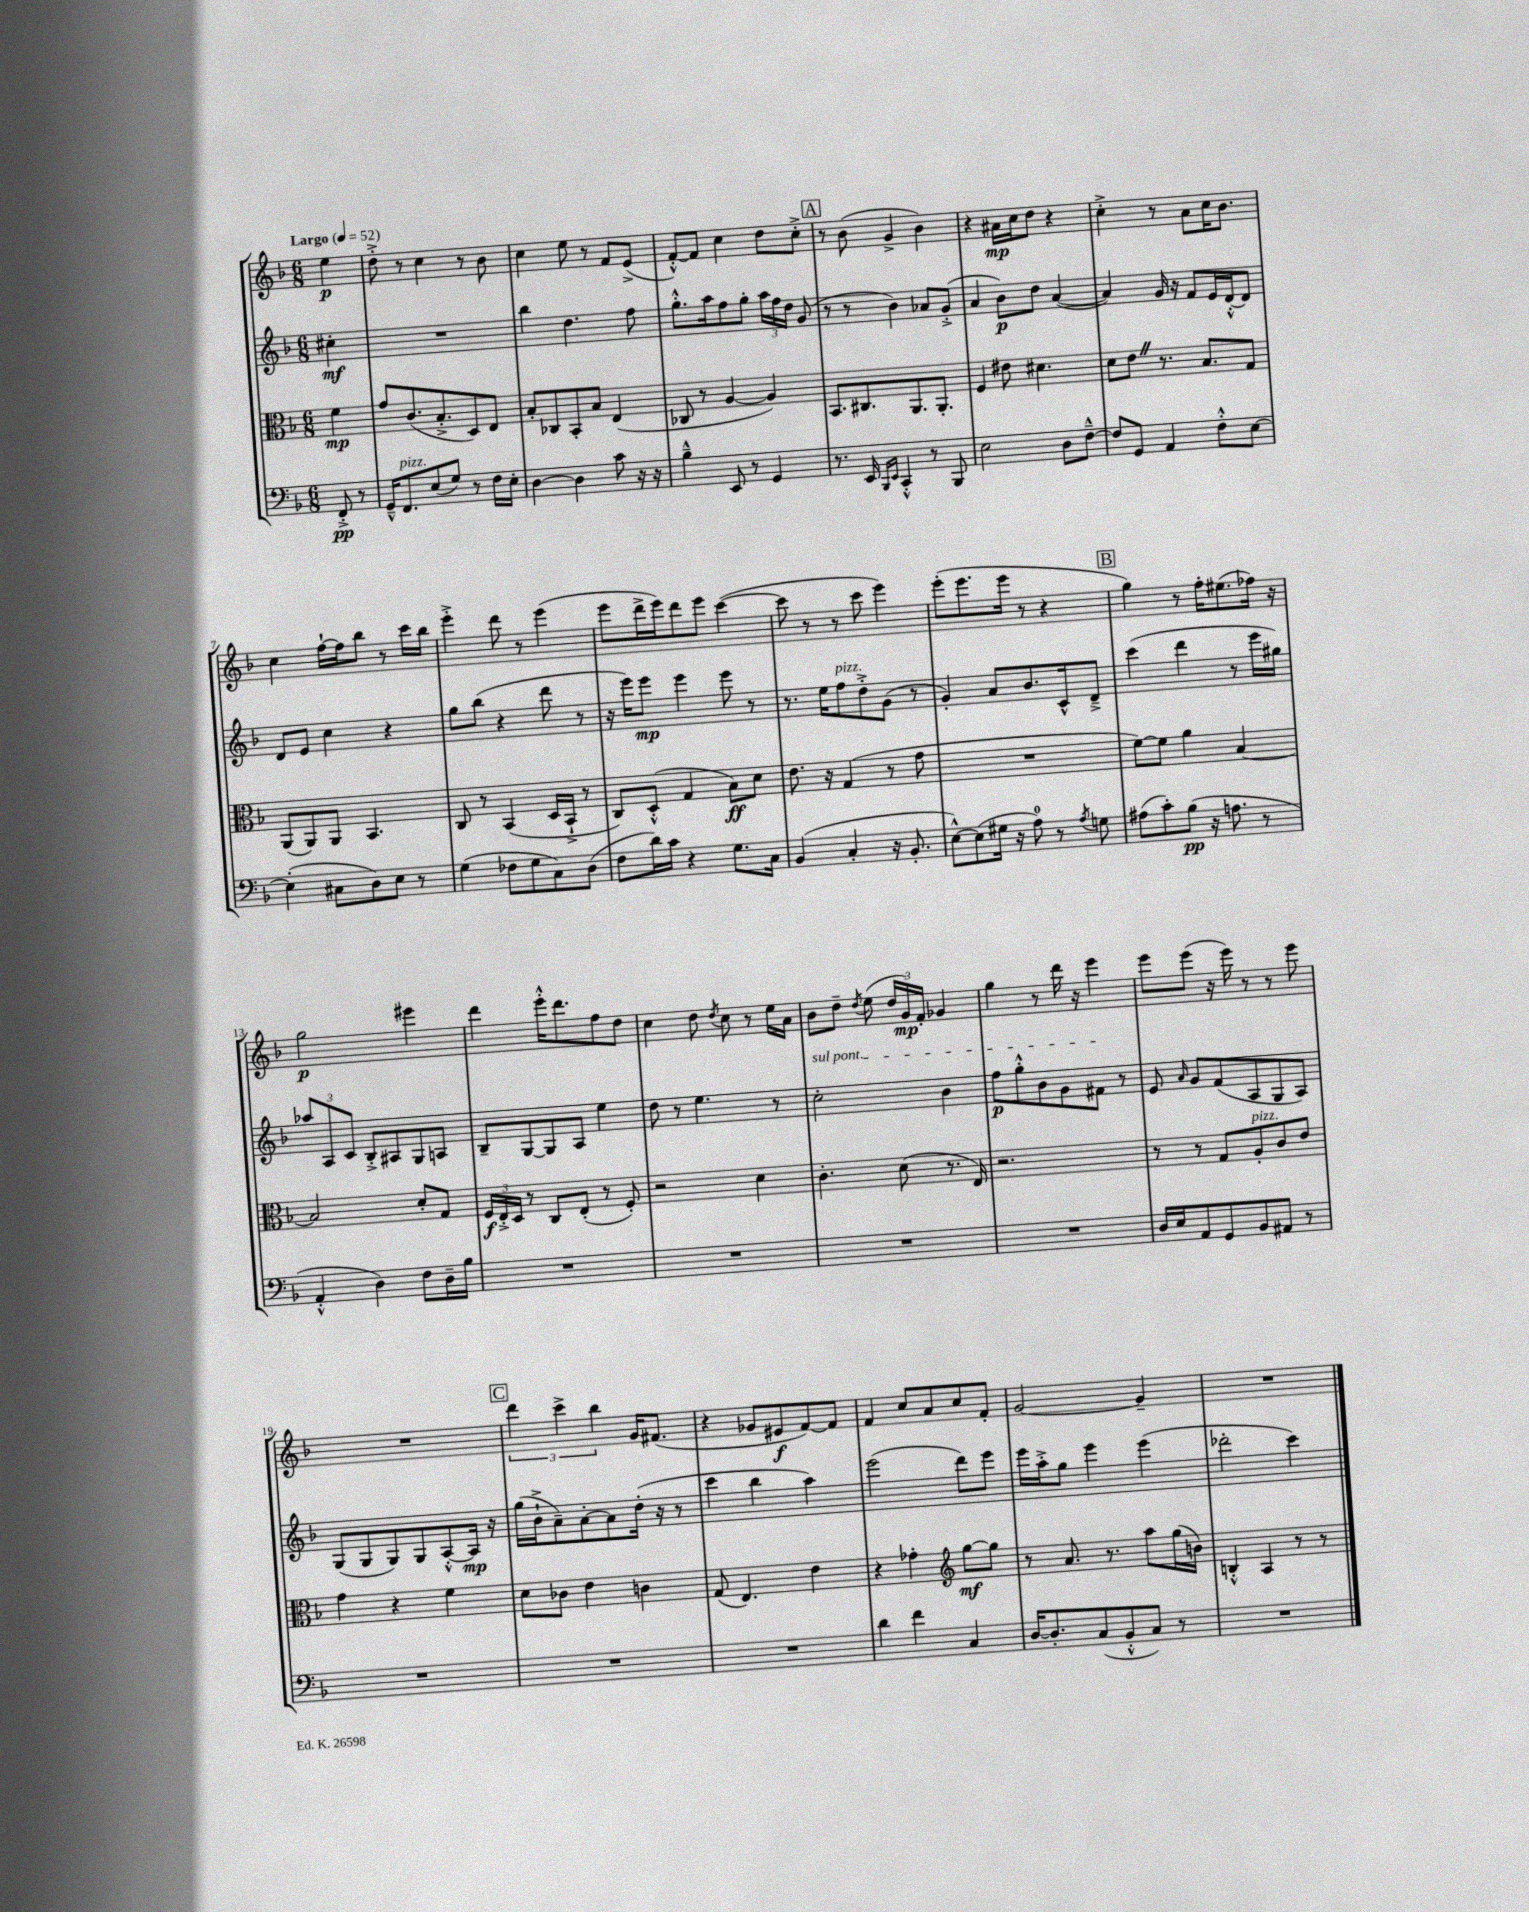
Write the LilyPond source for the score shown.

<<
\new StaffGroup <<
\new Staff = "s0" {
    \clef treble \key f \major \numericTimeSignature \time 6/8 \partial 4 \tempo "Largo" 4 = 52
    \autoBeamOff e''4\p |
    d''8-.-> r8 c''4 r8 bes'8 |
    c''4 e''8 r8 f'8[ e'8]->( |
    f'8[~-.-^) f'8] c''4 d''8[ c''8]-.-> |
    \mark \markup { \box "A" } r8 bes'8( g'4-> bes'4) |
    r4 ais'16[\mp c''16 d''8] r4 |
    c''4-.-> r8 a'8[ c''16 bes'8.] |
    c''4 f''16[~-! f''16 bes''8] r8 c'''16[ bes''16] |
    e'''4-.-> d'''8 r8 e'''4( |
    e'''8[ d'''16-> e'''16) d'''8 e'''8] c'''4~( |
    c'''8 r8 r8 c'''8 e'''4) |
    e'''8[-.( e'''8. e'''16] r8 r4 |
    \mark \markup { \box "B" } g''4) r8 f''16[-. eis''8.( fes''16]) r16 |
    g''2\p eis'''4 |
    d'''4 e'''16[-.-^ d'''8. f''8 d''8] |
    c''4 d''8 \acciaccatura { d''8 } c''8 r8 e''16[ a'16] |
    bes'8[ d''8]-- \acciaccatura { d''8 } e''8( \tuplet 3/2 { d''16[ g'16\mp) f'16]-. } ges'4 |
    g''4 r8 d'''16 r16 e'''4 |
    e'''8[ e'''8]( r16 e'''16) r8 r8 e'''8 |
    R2. |
    \mark \markup { \box "C" } \tuplet 3/2 { d'''4 c'''4-> bes''4 } g'16[ fis'8.]( |
    r4 ges'8[ eis'8\f f'8~) f'8] |
    f'4 c''8[ a'8 c''8 f'8]-. |
    g'2~ g'4-- |
    R2. \bar "|." |
}
\new Staff = "s1" {
    \clef treble \key f \major \numericTimeSignature \time 6/8 \partial 4
    \autoBeamOff cis''4-.\mf |
    R2. |
    bes''4 d''4. f''8 |
    g''8.[-.-^ a''16 f''8 g''8]-. \tuplet 3/2 { a''16[ f''16 d''16] } g'8( |
    \mark \markup { \box "A" } r8 r8 bes'4) aes'8[ g'8]-.->( |
    a'4 bes'8[\p) d''8] a'4~( |
    a'4) g'16 r16 f'8[ e'16 d'16~-.-^ d'8] |
    d'8[ e'8] c''4 r4 |
    g''8[ bes''8]( r4 d'''8 r8 |
    r16 e'''16[) e'''8]\mp e'''4 e'''8 r8 |
    r8. e''16[ f''8^\markup { \italic "pizz." } d''8-.-> g'8]( r8 |
    g'4-.) a'8[ bes'8. c'16-^ d'8]---> |
    \mark \markup { \box "B" } c'''4( d'''4 r8 e'''16[ gis''16]) |
    \tuplet 3/2 { aes''8[ a8 c'8] } bes8[-.-> ais8 g8 a8] |
    bes8[-- g8~ g8 a8] e''4 |
    d''8 r8 e''4. r8 |
    \once \override TextSpanner.bound-details.left.text = \markup { \italic "sul pont." } c''2-.\startTextSpan bes'4 |
    f''8[\p g''8-.-^ bes'8 g'8 fis'8]\stopTextSpan r8 |
    e'8 \grace { a'16 } g'8[ f'8( a8 g8 a8]) |
    g8[( g8 g8) g8 a8~-.-^ a16]\mp r16 |
    \mark \markup { \box "C" } g''16[( bes'16-!-> a'8--) a'8~-. a'8 d''16]-.( r16 r8 |
    c'''4 bes''4 a''4) |
    e'''2( d'''8[) e'''8] |
    e'''16[ a''16-.-> g''8] e'''4 e'''4( |
    des'''2-. c'''4) \bar "|." |
}
\new Staff = "s2" {
    \clef alto \key f \major \numericTimeSignature \time 6/8 \partial 4
    \autoBeamOff f'4\mp |
    g'8[ c'8.( bes8.-.-> d8) e8] |
    bes8[-. ces8 bes,8-. bes8] e4( |
    ces8 r8 a4~ a4) |
    \mark \markup { \box "A" } bes,8.[ cis8. a,8. a,8.]-. |
    f4 eis'8 dis'4. |
    d'8[ e'8] \once \override BreathingSign.text = \markup { \musicglyph "scripts.caesura.straight" } \breathe r8. bes8.[ g8] |
    a,8[( a,8) a,8] bes,4. |
    c8 r8 bes,4( d16[ bes,16]-!-> r8 |
    c8[) d8]-.-^( g4 bes8[\ff) d'8] |
    e'8. r16 g4( r8 g'8 |
    R2. |
    \mark \markup { \box "B" } f'8[~) f'8] a'4 bes4~ |
    bes2 d'8[-. g8] |
    \tuplet 3/2 { f16[\f e16-.-> d16] } r8 c8[ e8]-.( r8 f8-.) |
    r2 d'4 |
    c'4.-. d'8( r8. e16) |
    r2. |
    r8 r8 g8[ a8-.^\markup { \italic "pizz." } c'8 e'8] |
    g'4 r4 f'4 |
    \mark \markup { \box "C" } d'8[ ces'8] e'4 c'4 |
    g8( e4.) e'4 |
    r4 ges'4-. \clef treble g''8[~\mf g''8] |
    r8 a'8. r8. a''8[ g''16( b'16]) |
    b4-.-^ a4 r8 r8 \bar "|." |
}
\new Staff = "s3" {
    \clef bass \key f \major \numericTimeSignature \time 6/8 \partial 4
    \autoBeamOff f,8-.->\pp r8 |
    g,16[---^ f,8.^\markup { \italic "pizz." } e8( g8]) r8 f16[ e16]-. |
    d4~ d4 c'8 r16 r16 |
    bes4---^ e,8 r8 g,4 |
    \mark \markup { \box "A" } r8. e,16 \grace { bes,,16[ e,16] } c,4-.-^ r8 bes,,8 |
    e2 d8[ f8]~---^ |
    f8[ g,8] a,4 f8[-.-^ e8]~ |
    e4-.( cis8[ d8) e8] r8 |
    g4( fes8[ g8 c8) d8]( |
    f8[ d'16) c'16] r4 g8.[ c16] |
    bes,4( c4-. r16 bes,8.-. |
    e8[~-^) e8( gis16] r16 a8-0) r8 \acciaccatura { a8 } g8 |
    \mark \markup { \box "B" } ais8[( c'8-.) bes8]\pp( r16 a8. r8 |
    a,4-.-^ d4) f8[ d16-- bes16] |
    R2. |
    R2. |
    R2. |
    R2. |
    d16[ e16 a,8 g,8 bes,8 ais,8] r8 |
    R2. |
    \mark \markup { \box "C" } R2. |
    R2. |
    d'4 f'4 c4 |
    d16[~ d8.-. c8( bes,8-.-^ c8]) r8 |
    R2. \bar "|." |
}
>>
>>
